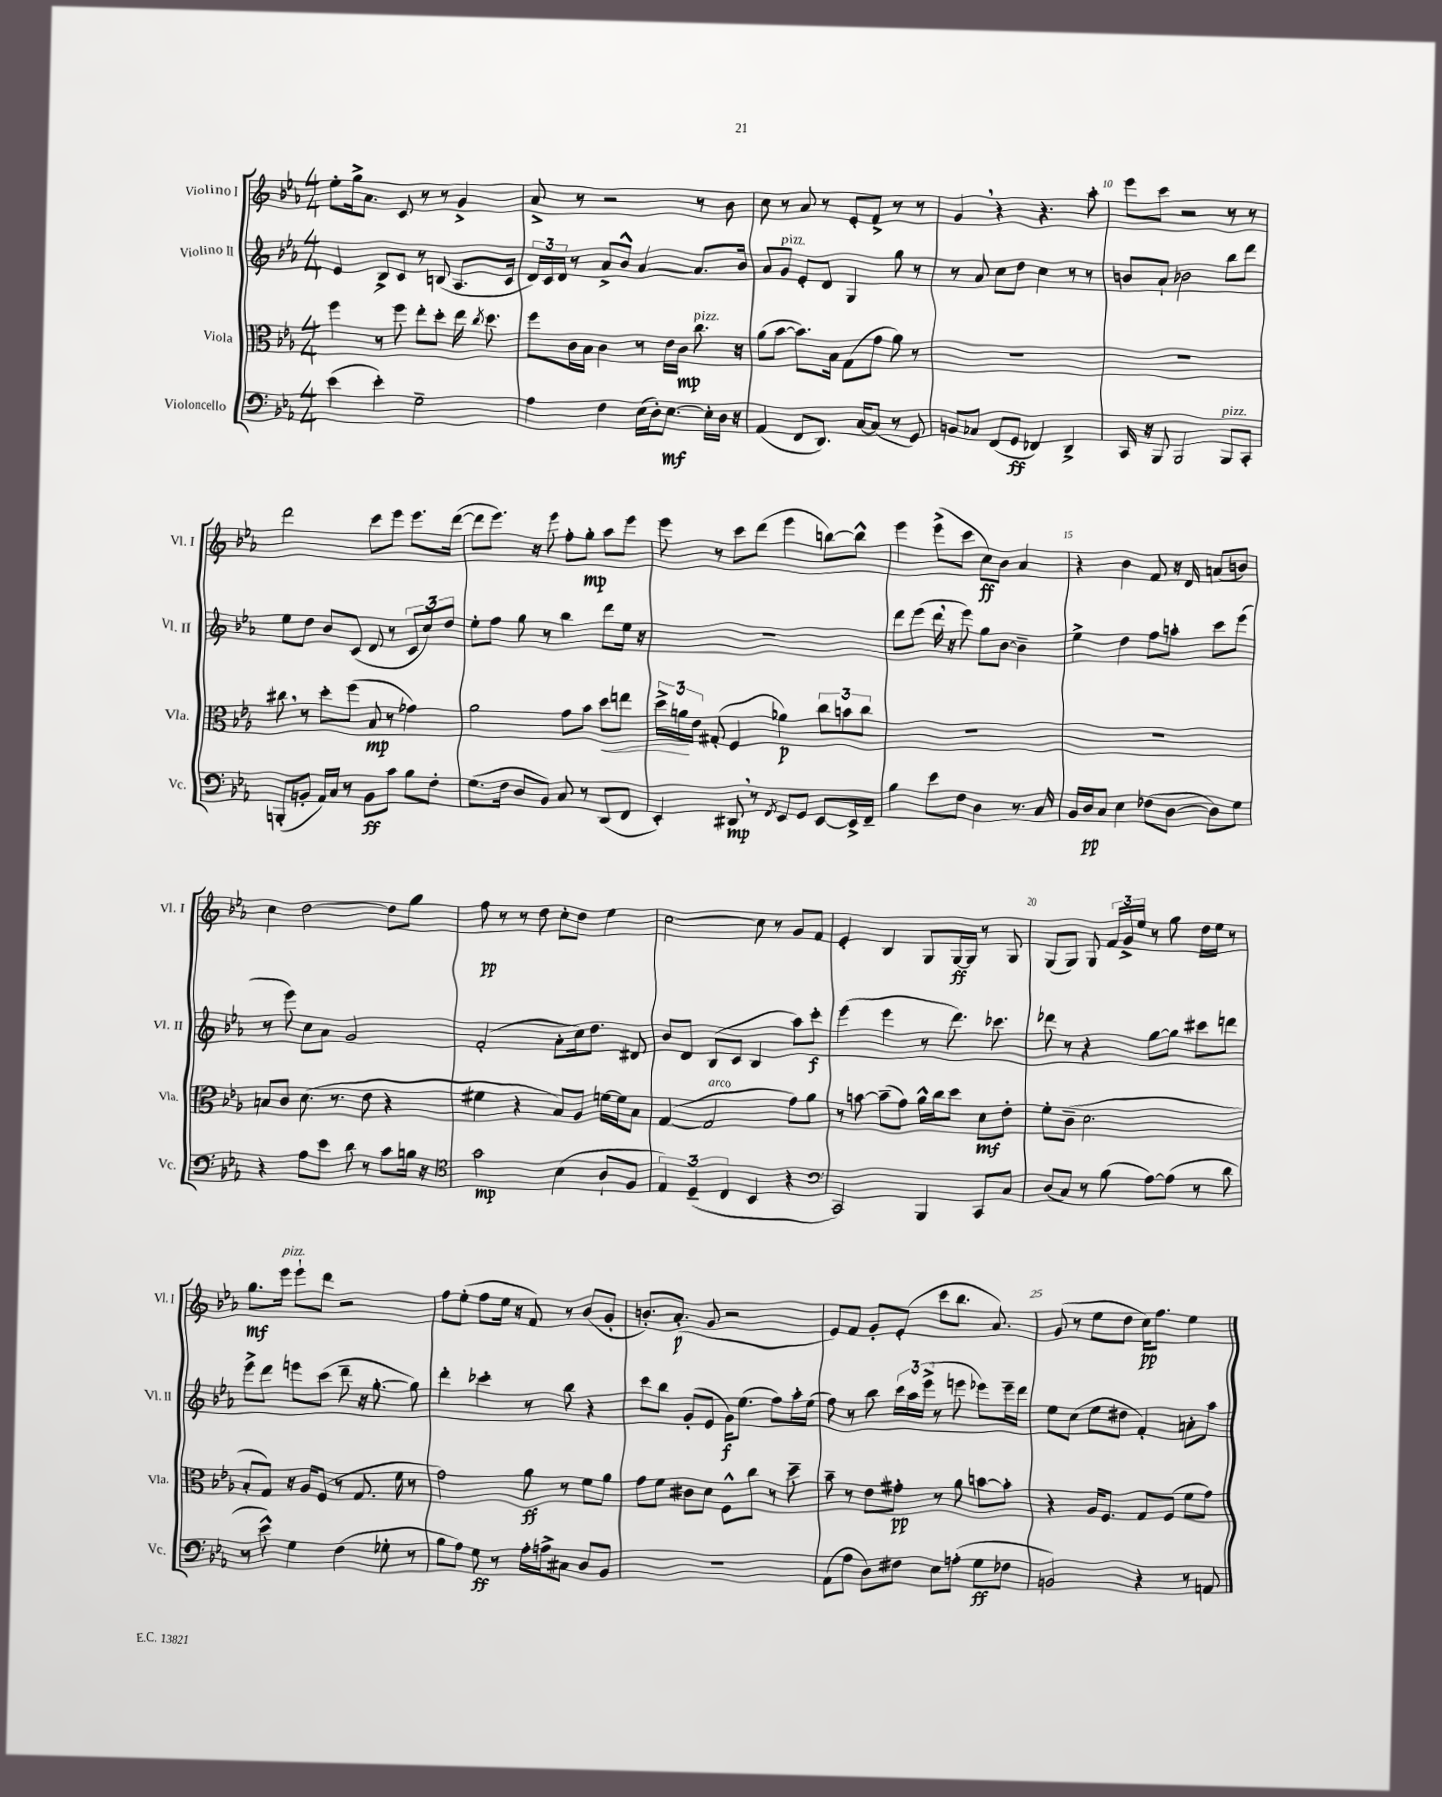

**kern	**kern	**kern	**kern
*staff4	*staff3	*staff2	*staff1
*clefF4	*clefC3	*clefG2	*clefG2
*k[b-e-a-]	*k[b-e-a-]	*k[b-e-a-]	*k[b-e-a-]
*M4/4	*M4/4	*M4/4	*M4/4
(4e-	4ff	4e-	8ee-'
.	.	.	16gg^
.	.	.	8.a-
4e-')	8r	8B-^	.
.	8ff	8c	8c
2G~	8ee-'	8r	8r
.	8dd'	(8B	8r
.	16ee-	8.A-	4g^
.	8qcc	.	.
.	8.dd	.	.
.	.	16c	.
=	=	=	=
4A-	8ff	24d)	8a-^
.	.	24c	.
.	.	24d	.
.	16c	8r	8r
.	16B-	.	.
4F	4c	8a-^	2r
.	.	8b-^^	.
(16E-	8r	[4a-	.
16D')	.	.	.
[8.E-	16e-	.	.
.	16c	.	.
.	8.cc	8.a-]	8r
16E-']	.	.	.
16D	.	.	8b-
16r	16r	16b-	.
=	=	=	=
(4AA-	(8a-	8a-	8cc
.	[8b-	8g	8r
8FF	8.b-])	8e-'	8a-
8.DD)	.	8d	8r
.	16B-	.	.
.	(8G	4G	8e-'
[16C	.	.	.
(8C]	8g	.	8f^
8r	8a-)	8gg	8r
8GG)	8r	8r	8r
=	=	=	=
8BB	1r	8r	4g
8C-	.	8a-	.
(8FF	.	8cc	4r
8GG	.	8dd	.
4FF-)	.	4cc	4.r
4DD^	.	8r	.
.	.	8r	8aa-'
=	=	=	=
16CC	1r	8b	8eee-
16r	.	.	.
8BBB-	.	8a-`	8ccc
2BBB-	.	2b-	2r
8BBB-	.	8bb-	8r
8CC'	.	8ddd	8r
=	=	=	=
(8BBB'	8cc#	8ee-	2ddd
8BB'	8r	8dd	.
16AA-)	8dd'	8b-	.
16C	.	.	.
8r	(8ff	(8c	.
8BB	8B-	8d	8ccc
8c	8r	8r	8eee-
8B-	4g-)	12c	8.eee-
.	.	12cc)	.
8F'	.	.	.
.	.	12dd	.
.	.	.	([16ddd
=	=	=	=
(8.G	2a-	8ee-'	8ddd]
.	.	8ff	8.eee-)
16F	.	.	.
8D	.	8gg	.
.	.	.	16r
8BB-)	.	8r	8eee-
8C	8g	4bb-	8ff'
8r	8b-	.	8gg'
(8DD	8dd	8ddd	8aa-
8FF	8ee	16ee-	8eee-
.	.	16r	.
=	=	=	=
4EE-')	24dd^	1r	8eee-
.	24a	.	.
.	24e-	.	.
.	(8G#'	.	8r
8DD#	4F	.	8ccc
8r	.	.	(8ddd
8qFF	.	.	.
8EE-	4a-)	.	4eee-
8GG	.	.	.
[8EE-	12cc	.	[8bb)
.	12b	.	.
16EE-^]	.	.	8bb^^]
.	12cc	.	.
16FF~	.	.	.
=	=	=	=
4B-	1r	8ddd	4eee-
.	.	(8eee-	.
8e-	.	16ddd	(8eee-^
.	.	16r	.
8F	.	8eee-)	8ccc
4D	.	8gg	8cc)
.	.	[8b-	8b-
8.r	.	4b-~]	4a-
16C	.	.	.
=	=	=	=
16BB-	1r	4ee-^	4r
16D	.	.	.
8C	.	.	.
4E-	.	4dd	4b-
(8F-	.	8ff	8f
[8D	.	8aa'	16r
.	.	.	16d
8D])	.	8ccc	(8a
8G	.	(8eee-	8b)
=	=	=	=
4r	8B	8r	4cc
.	8c	8eee-)	.
8A-	(8.d	8cc	[2dd
8e-	.	8a-	.
.	8.r	.	.
8d	.	2g	.
8r	8e-	.	.
8c	4r	.	8dd]
16B	.	.	8gg
16r	.	.	.
=	=	=	=
*clefC4	*	*	*
2g	4f#	(2f'	8ff
.	.	.	8r
.	4r	.	8r
.	.	.	8dd
(4B-	8B-)	8a-'	8cc'
.	8A-	16cc)	8dd
.	.	8.dd	.
8A-`	[16f	.	4ee-
.	16f]	.	.
8F	8B-	8d#	.
=	=	=	=
6E-)	([4G	8b-	[2cc
.	.	8d	.
(6D~	.	.	.
.	2G]	(8B-	.
6C	.	.	.
.	.	8c	.
4BB-	.	4B-	8cc]
.	.	.	8r
4r	8g)	8aa-)	8g
.	8a-	8ccc'	8f
=	=	=	=
*clefF4	*	*	*
2CC)	8r	(4eee-	4e-'
.	[8b	.	.
.	(8b~]	4eee-	4B-
.	8g)	.	.
4BBB-	16a-^^	8r	8G
.	16cc	.	.
.	8dd	8.ddd)	[16G
.	.	.	16G]
8CC	8d	.	8r
.	.	8.ccc-	.
8C	8e-'	.	8G
=	=	=	=
(8D	8f'	8ddd-	(8G
8C)	(8c~	8r	8G)
8r	2.d	4r	8G
(8B-	.	.	24f
.	.	.	24g^
.	.	.	24ee-
[8A-)	.	[8gg	8r
(8A-]	.	8gg]	8gg
8r	.	8ccc#	16dd
.	.	.	16ee-
8d	.	8ddd	8r
=	=	=	=
8r	8B-'	8eee-^	8.gg
8e-^^)	8G)	8ddd	.
.	.	.	16eee-
4G	16r	8eee	8eee-`
.	16A-	.	.
.	(8F	(8ccc	8ddd
(4F	8r	8ddd~	2r
.	8.G	16r	.
.	.	[8.gg'	.
8G-'	.	.	.
.	16f	.	.
8r	8r	8gg])	.
=	=	=	=
8B-	2g)	4ddd'	8ff
8A-)	.	.	(8ee-'
8G	.	4ccc-'	8ff
8r	.	.	16ee-
.	.	.	16r
16A-'	8a-	8r	8f)
16A^	.	.	.
8C#	8r	8bb-	8r
8D	8f	4r	(8b-
8BB-	8a-	.	8g'
=	=	=	=
1r	8g	8ccc	8.b')
.	8f	8bb-	.
.	.	.	(8.a-'
.	8c#	(8g'	.
.	8d	8e-	8g
.	8F^^	16g)	2r
.	.	(8.ee-	.
.	8cc	.	.
.	8r	8ff)	.
.	8dd~	16aa-'	.
.	.	(16ee-	.
=	=	=	=
(8AA-	8b-~	8ff)	8e-)
8A-	8r	8r	8f
8D)	8e-	8bb-	8g'
8F#	8g#'	24ccc	(8e-'
.	.	24aa-	.
.	.	(24eee-^	.
8E-	8r	8r	8ccc
(8A'	8a-	8eee	8.bb-
8G	[8b	8eee-)	.
.	.	.	8.a-)
8F-	8b']	16eee-~	.
.	.	16ddd	.
=	=	=	=
2BB)	4r	8ee-	(8g
.	.	(8cc	8r
.	16A-	8ee-	8ee-
.	8.F	.	.
.	.	8dd#	8dd
4r	8G	4f')	16cc)
.	.	.	8.ff
.	(8F	.	.
8r	8f	8a'	4ee-
8AA	8g)	8aa-	.
==	==	==	==
*-	*-	*-	*-
